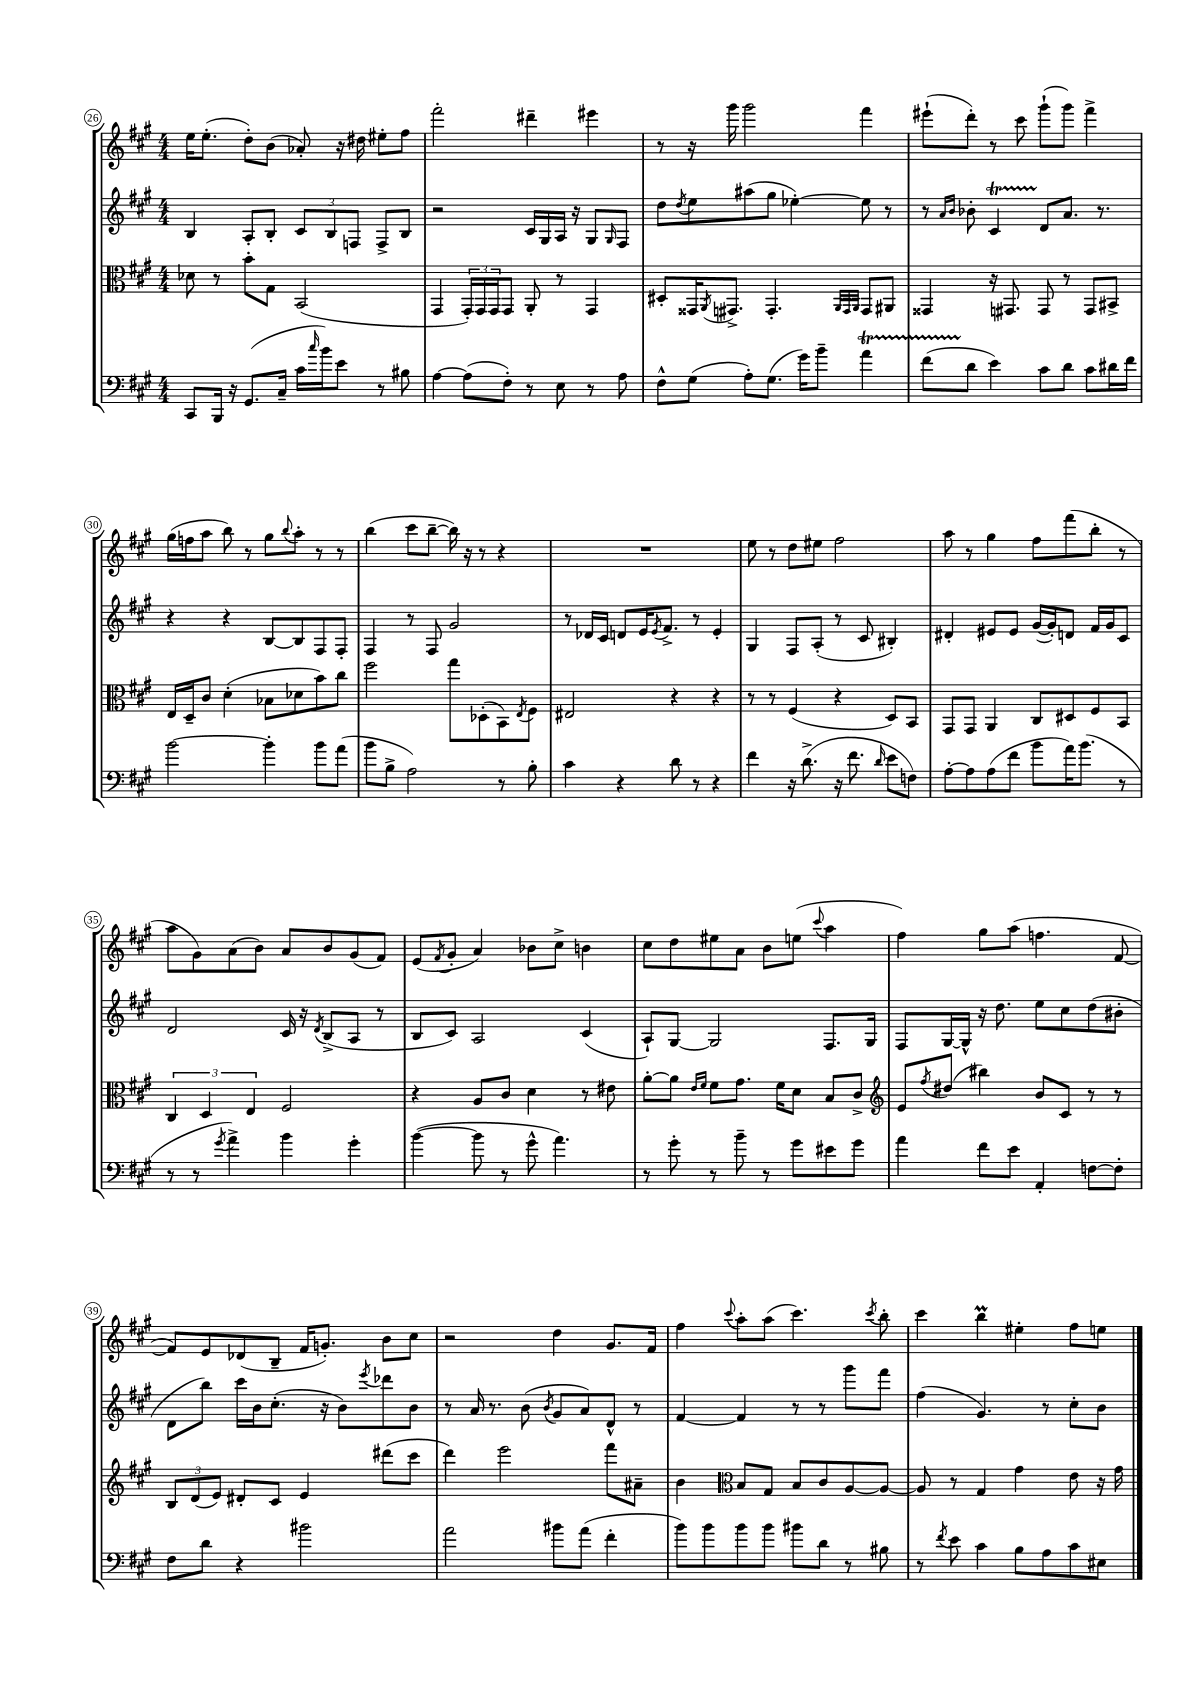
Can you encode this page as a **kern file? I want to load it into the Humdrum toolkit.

**kern	**kern	**kern	**kern
*part4	*part3	*part2	*part1
*staff4	*staff3	*staff2	*staff1
*clefF4	*clefC3	*clefG2	*clefG2
*k[f#c#g#]	*k[f#c#g#]	*k[f#c#g#]	*k[f#c#g#]
*M4/4	*M4/4	*M4/4	*M4/4
=26	=26	=26	=26
8CC#/L	8d-X\	4B/	16ee\KL
.	.	.	(8.ee'\J
16BBB/Jk	8r	.	.
16r	.	.	.
(8.GG#/L	8b'\L	8A'/L	8dd'\L)
.	8G#\J	8B'/J	(8b\J
16C#~/Jk	.	.	.
16c#\LL	(2BB/	12c#/L	8a-X'/)
16qqcc#/	.	.	.
16b\J)	.	.	.
.	.	12B/	.
8e\J	.	.	16r
.	.	12Fn/J	.
.	.	.	16dd#X\
8r	.	8F^/L	8ee#X'\L
8B#X\	.	8B/J	8ff#\J
=27	=27	=27	=27
[4A\	4GG#/	2r	2fff#'\
(8A\L]	24GG#'/LL)	.	.
.	24GG#/	.	.
.	24GG#/J	.	.
8F#'\J)	8GG#/J	.	.
8r	8AA'/	16c#/LL	4ddd#X~\
.	.	16G#/	.
8E\	8r	16A/JJ	.
.	.	16r	.
8r	4GG#/	8G#/L	4eee#X\
.	.	16qqG#/	.
8A\	.	8F#/J	.
=28	=28	=28	=28
8F#^^\L	8D#X'/L	8dd\L	8r
.	.	8qdd/	.
(8G#\J	16GG##X/K	8ee\	16r
.	8qAA/	.	.
.	8.GG#X^/J	.	16ggg#\
8A'\L)	.	(8aa#X\	2ggg#\
(8.G#\J	4.GG#'/	8gg#\J	.
.	.	[4ee-X'\)	.
16g#\KL)	.	.	.
8b~\J	.	.	.
.	32qqAA/LLL	.	.
.	32qqGG#/	.	.
.	32qqAA/JJJ	.	.
4aT\	8GG#/L	8ee-\]	4fff#\
.	8AA#X/J	8r	.
=29	=29	=29	=29
(8f#TTT\L	4GG##X/	8r	(8eee#X`\L
.	.	16qqa/LL	.
.	.	16qqb/JJ	.
8d\J	.	8b-X'\	8ddd'\J)
4e\)	16r	4c#t/	8r
.	8.GG#X/	.	.
.	.	.	8ccc#\
8c#\L	8GG#/	8d/L	(8ggg#`\L
8d\J	8r	8.a/J	8ggg#\J)
8c#\L	8GG#/L	.	4fff#^\
.	.	8.r	.
16d#X\L	8BB#X^/J	.	.
16f#\JJ	.	.	.
!!LO:LB:g=z
=30	=30	=30	=30
[2b\	16E/LL	4r	(16gg#\LL
.	16D~/J	.	16ffn\J
.	8c#/J	.	8aa\J
.	(4d'\	4r	8bb\)
.	.	.	8r
4b'\]	8B-X\L	[8B/L	8gg#\L
.	.	.	8qqbb/
.	8d-X\	8B/]	8aa'\J
8b\L	8b\)	8F#/	8r
(8a\J	8cc#\J	8F#'/J	8r
=31	=31	=31	=31
8b\L	2ff#\	4F#/	(4bb\
8B^\J	.	.	.
2A\)	.	8r	8ccc#\L
.	.	8F#/	[8bb~\J
.	8gg#\L	2g#/	16bb\])
.	.	.	16r
.	(8D-X'\	.	8r
8r	8BB\)	.	4r
.	8qE/	.	.
8B'\	8F#\J	.	.
=32	=32	=32	=32
4c#\	2E#X/	8r	1r
.	.	16d-X/LL	.
.	.	16c#/JJ	.
4r	.	8dn/L	.
.	.	16e/K	.
.	.	8qe/	.
.	.	8.f#^/J	.
8d\	4r	.	.
8r	.	8r	.
4r	4r	4e'/	.
=33	=33	=33	=33
4f#\	8r	4G#/	8ee\
.	8r	.	8r
16r	(4F#/	8F#/L	8dd\L
(8.d^\	.	.	.
.	.	(8A'/J	8ee#X\J
16r	4r	8r	2ff#\
8.f#\	.	.	.
.	.	8c#/	.
16qqd/	.	.	.
8e\L	8D/L)	4B#X'/)	.
8Fn\J)	8BB/J	.	.
=34	=34	=34	=34
[8A'\L	8GG#/L	4d#X'/	8aa\
8A\]	8GG#/J	.	8r
(8A\	4AA/	8e#X/L	4gg#\
8f#\J	.	8e#/J	.
8b\L	8C#/L	([16g#/LL	8ff#\L
.	.	16g#'/J])	.
16a\K)	8D#X/	8dn/J	(8fff#\
(8.b\J	.	.	.
.	8F#/	16f#/LL	8bb'\J
.	.	16g#/J	.
8r	8BB/J	8c#/J	8r
!!LO:LB:g=z
=35	=35	=35	=35
8r	6C#/	2d/	8aa\L
8r	.	.	8g#\)
.	6D/	.	.
8qg#/	.	.	.
4a^\)	.	.	(8a\
.	6E/	.	.
.	.	.	8b\J)
4b\	2F#/	16c#/	8a/L
.	.	16r	.
.	.	8qd/	.
.	.	(8B^/L	8b/
4g#'\	.	8A/J	(8g#/
.	.	8r	8f#/J)
=36	=36	=36	=36
([4b\	4r	8B/L	(8e/L
.	.	.	8qf#/
.	.	8c#/J)	8g#'/J
8b\]	8A/L	2A/	4a/)
8r	8c#/J	.	.
8g#^^\	4d\	.	8b-X\L
4.a\)	.	.	8cc#^\J
.	8r	(4c#/	4bn\
.	8e#X\	.	.
=37	=37	=37	=37
8r	[8a'\L	8A`/L)	8cc#\L
8g#'\	8a\J]	[8G#/J	8dd\
.	16qqe/LL	.	.
.	16qqf#/JJ	.	.
8r	8f#\L	2G#/]	8ee#X\
8b~\	8.g#\J	.	8a\J
8r	.	.	8b\L
.	16f#\KL	.	.
8g#\L	8d\J	.	(8een\J
.	.	.	8qqccc#/
8e#X\	8B/L	8.F#/L	4aa\
8g#\J	8c#^/J	.	.
.	.	16G#/Jk	.
=38	=38	=38	=38
*	*clefG2	*	*
4a\	8e/L	8F#/L	4ff#\)
.	8qff#/	.	.
.	(8dd#X/J	[16G#/L	.
.	.	16G#^^/JJ]	.
8f#\L	4bb#X\)	16r	8gg#\L
.	.	8.dd\	.
8e\J	.	.	(8aa\J
4AA'/	8b/L	8ee\L	4.ffn\
.	8c#/J	8cc#\	.
[8Fn\L	8r	(8dd\	.
8F'\J]	8r	8b#X'\J	[8f#/
!!LO:LB:g=z
=39	=39	=39	=39
8F#\L	12B/L	8d\L	8f#/L])
.	(12d/	.	.
8d\J	.	8bb\J)	8e/
.	12e/J)	.	.
4r	8d#X'/L	16ccc#\LL	(8d-X/
.	.	16b\J	.
.	8c#/J	(8.cc#'\J	8B~/J
2b#X\	4e/	.	16f#/KL
.	.	16r	8.gn'/J)
.	.	8b\L)	.
.	.	8qeee/	.
.	(8ddd#X\L	8ddd-X\	8b\L
.	8ccc#\J	8b\J	8cc#\J
=40	=40	=40	=40
2a\	4ddd\)	8r	2r
.	.	16a/	.
.	.	8.r	.
.	2eee\	.	.
.	.	(8b\	.
.	.	8qb/	.
8b#X\L	.	8g#/L	4dd\
(8a\J	.	8a/)	.
4f#'\	8fff#\L	8d^^/J	8.g#/L
.	8a#X~\J	8r	.
.	.	.	16f#/Jk
=41	=41	=41	=41
8b\L)	4b\	[4f#/	4ff#\
8b\	.	.	.
*	*clefC3	*	*
.	.	.	8qqccc#/
8b\	8B/L	4f#/]	8aa'\L
8b\J	8G#/J	.	(8aa\J
8b#X\L	8B/L	8r	4.ccc#\)
8d\J	8c#/	8r	.
8r	[8A/	8ggg#\L	.
.	.	.	8qccc#/
8B#X\	8A/J_	8fff#\J	8bb'\
=42	=42	=42	=42
8r	8A/]	(4ff#\	4ccc#\
8qf#/	.	.	.
8e\	8r	.	.
4c#\	4G#/	4.g#/)	4bbM\
8B\L	4g#\	.	4ee#X'\
8A\	.	8r	.
8c#\	8e\	8cc#'\L	8ff#\L
8E#X\J	16r	8b\J	8een\J
.	16g#\	.	.
==	==	==	==
*-	*-	*-	*-
